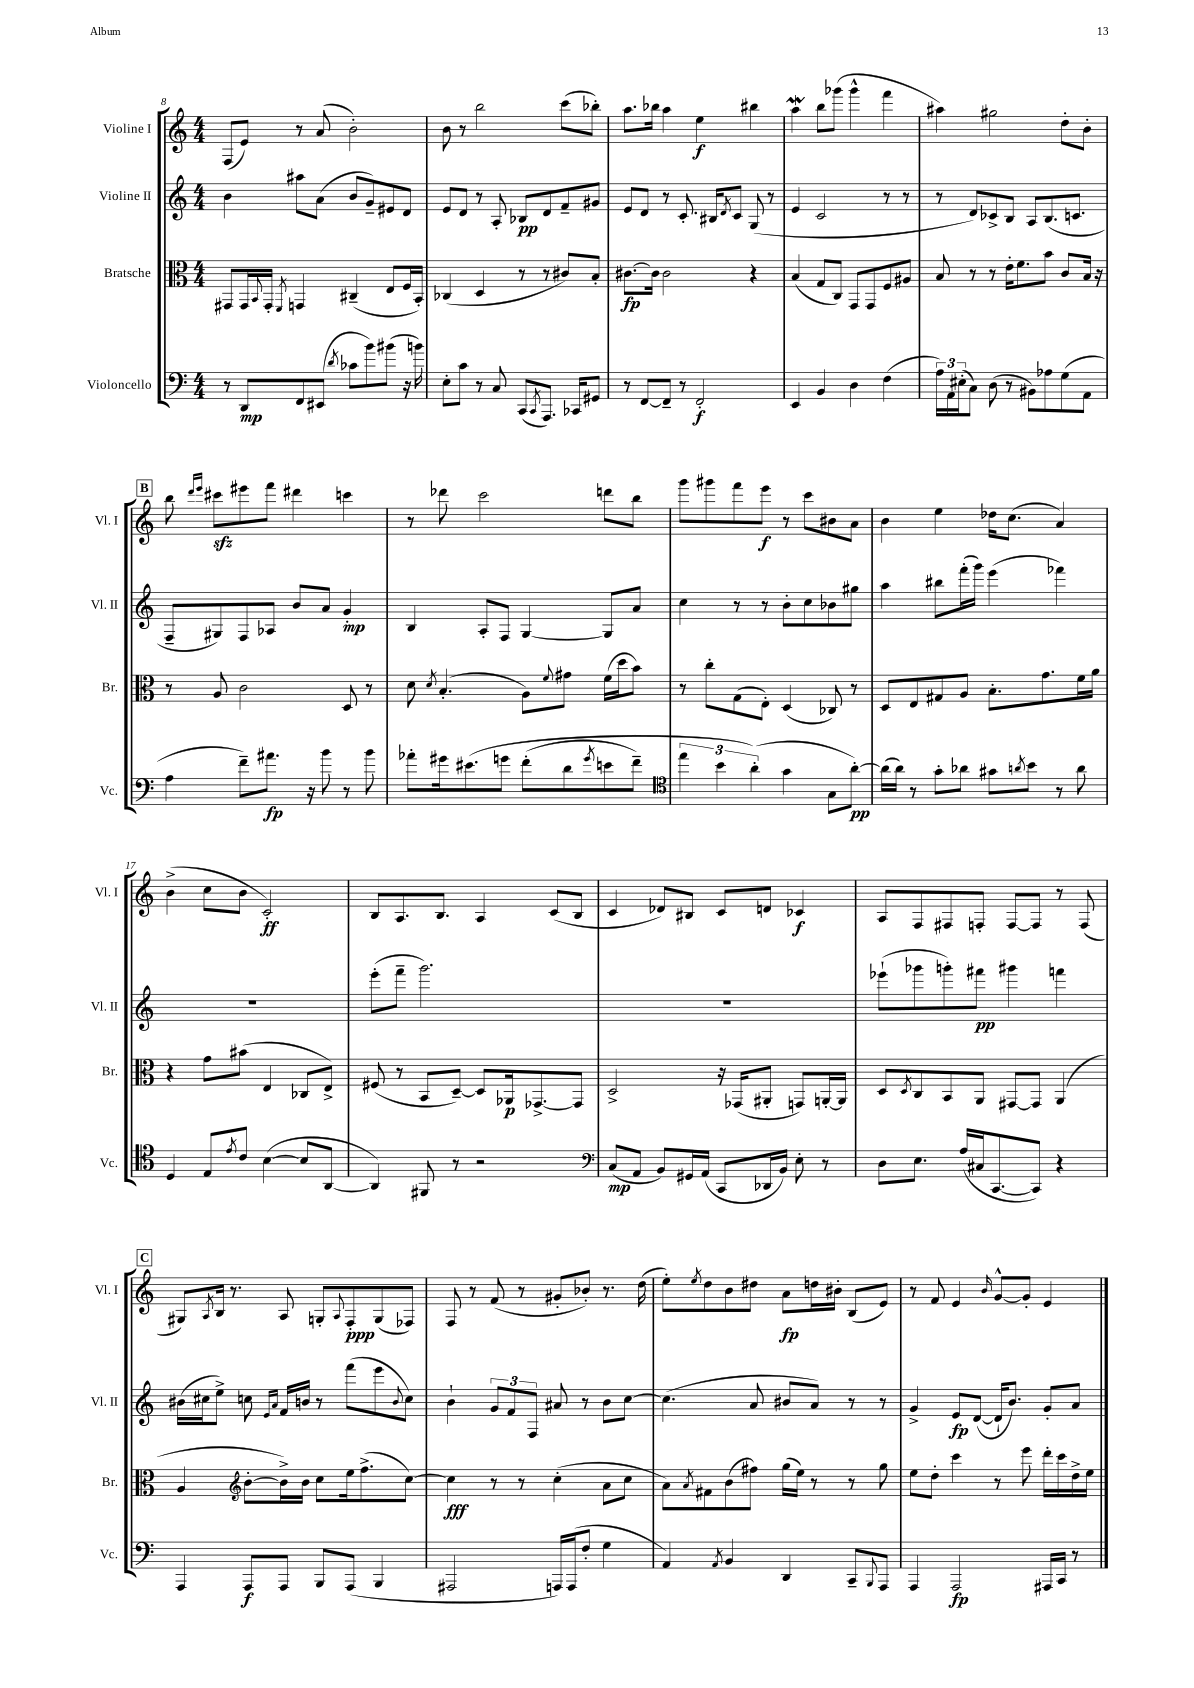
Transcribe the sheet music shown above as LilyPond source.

<<
\new StaffGroup <<
\new Staff = "s0" \with { instrumentName = "Violine I" shortInstrumentName = "Vl. I" } {
    \clef treble \key c \major \numericTimeSignature \time 4/4
    f8( e'8) r8 a'8( b'2-.) |
    b'8 r8 b''2 c'''8( bes''8-.) |
    a''8. bes''16 a''4 e''4\f bis''4 |
    a''4\mordent b''8 ges'''8( ges'''4-^ f'''4 |
    ais''4) gis''2 d''8-. b'8-. |
    \mark \markup { \box "B" } b''8 \grace { d'''16 e'''16 } cis'''8\sfz eis'''8 f'''8 dis'''4 c'''4 |
    r8 des'''8 c'''2 d'''8 b''8 |
    g'''8 gis'''8 f'''8 e'''8\f r8 c'''8 bis'8 a'8 |
    b'4 e''4 des''16 c''8.( a'4) |
    b'4->( c''8 b'8 c'2-.\ff) |
    b8 a8. b8. a4 c'8( b8 |
    c'4 des'8) bis8 c'8 d'8 ces'4\f |
    a8 f8 fis8 f8-. f8~ f8 r8 f8( |
    \mark \markup { \box "C" } gis8) \acciaccatura { a8 } b16 r8. a8 g8-. \appoggiatura { a8 } f8-.\ppp g8( fes8) |
    f8 r8 f'8( r8 gis'8-. bes'8-.) r8. d''16( |
    e''8-.) \acciaccatura { e''8 } d''8 b'8 dis''8 a'8\fp d''16 bis'16-. b8( e'8) |
    r8 f'8 e'4 \grace { b'16 } g'8~-^ g'8-. e'4 \bar "|." |
}
\new Staff = "s1" \with { instrumentName = "Violine II" shortInstrumentName = "Vl. II" } {
    \clef treble \key c \major \numericTimeSignature \time 4/4
    b'4 ais''8 a'8( b'8 g'8--) eis'8 d'8 |
    e'8 d'8 r8 a8-. bes8\pp d'8 f'8-- gis'8 |
    e'8 d'8 r8 c'8.-. bis16 \acciaccatura { d'8 } c'8 g8( r8 |
    e'4 c'2 r8 r8 |
    r8 d'8) ces'8-> b8 a8 b8.( c'8. |
    \mark \markup { \box "B" } f8-- gis8) f8 aes8 b'8 a'8 g'4-.\mp |
    b4 a8-. f8 g4~ g8 a'8 |
    c''4 r8 r8 b'8-. c''8 bes'8 gis''8 |
    a''4 bis''8 f'''16-.( g'''16) e'''4( fes'''4) |
    R1 |
    e'''8-.( f'''8-- g'''2.) |
    R1 |
    ees'''8-!( ges'''8 g'''8-.) fis'''8\pp gis'''4 f'''4 |
    \mark \markup { \box "C" } bis'16( cis''16 e''8->) c''8 \grace { e'16 a'16 } f'16 b'16 r8 f'''8( e'''8 \appoggiatura { b'8 } c''8) |
    b'4-! \tuplet 3/2 { g'8 f'8 f8 } ais'8 r8 b'8 c''8~ |
    c''4.( a'8 bis'8 a'8) r8 r8 |
    g'4-> e'8\fp d'8~( d'16-! b'8.) g'8-. a'8 \bar "|." |
}
\new Staff = "s2" \with { instrumentName = "Bratsche" shortInstrumentName = "Br." } {
    \clef alto \key c \major \numericTimeSignature \time 4/4
    gis,8 gis,16 \appoggiatura { b,8 } gis,16-. \acciaccatura { f,8 } g,4 cis4--( e8 f16 b,16-.) |
    ces4( d4 r8 r8 cis'8) b8-. |
    cis'8.~\fp cis'16 cis'2 r4 |
    b4( g8 c8) g,8 g,8 f8 ais8 |
    b8 r8 r8 e'16-. f'8. b'8 c'8 b16 r16 |
    \mark \markup { \box "B" } r8 a8 c'2 d8 r8 |
    d'8 \acciaccatura { d'8 } b4.-.( a8) \appoggiatura { f'8 } gis'8 f'16( d''16 b'8) |
    r8 c''8-. g8( e8-.) d4( ces8) r8 |
    d8 e8 gis8 a8 b8.-. g'8. f'16 a'16 |
    r4 g'8 bis'8( e4 ces8 e8->) |
    fis8( r8 b,8 d8~--) d8 aes,16\p ges,8.~-> ges,8 |
    d2-> r16 ges,16( ais,8-. g,8) a,16~-. a,16 |
    d8 \acciaccatura { d8 } c8 b,8 a,8 gis,8~ gis,8 a,4( |
    \mark \markup { \box "C" } a4 \clef treble b'8~-. b'16->) b'16 c''8 e''16 f''8.->( c''8~) |
    c''4\fff r8 r8 c''4-.( a'8 c''8 |
    a'8) \acciaccatura { a'8 } fis'8 b'8( fis''8) g''16( e''16) r8 r8 g''8 |
    e''8 d''8-. c'''4 r8 e'''8 d'''16-. c'''16 d''16-> e''16 \bar "|." |
}
\new Staff = "s3" \with { instrumentName = "Violoncello" shortInstrumentName = "Vc." } {
    \clef bass \key c \major \numericTimeSignature \time 4/4
    r8 d,8\mp f,8 eis,8( \acciaccatura { d'8 } ces'8 b'8) bis'8( r16 b'16) |
    e8-. c'8 r8 c8 c,8( \acciaccatura { c,8 } a,,8.) ces,16 gis,8 |
    r8 f,8~ f,8-- r8 f,2-.\f |
    e,4 b,4 d4 f4( |
    \tuplet 3/2 { a16) a,16 eis16-.( } c8) d8( r8 bis,8) aes8 g8( a,8 |
    \mark \markup { \box "B" } a4 f'8--) ais'8.\fp r16 b'8 r8 b'8 |
    aes'8-. gis'16 eis'8.\( g'8 f'8-.( d'8 \acciaccatura { g'8 } e'8 f'8--) |
    \clef tenor \tuplet 3/2 { e''4 b'4 a'4-.(\) } g'4 g8 a'8~-.\pp) |
    a'16( a'16) r8 g'8-. aes'8 gis'8 \acciaccatura { a'8 } b'8 r8 a'8 |
    d4 e8 \acciaccatura { e'8 } c'8 b4~( b8 a,8~ |
    a,4) fis,8 r8 r2 |
    \clef bass c8\mp( a,8 b,8) gis,16 a,16( c,8 des,16 b,16) e8-. r8 |
    d8 e8. a16( cis16 c,8.~ c,8) r4 |
    \mark \markup { \box "C" } a,,4 a,,8\f a,,8 b,,8 a,,8( b,,4 |
    ais,,2 a,,16) a,,16( f8-. g4 |
    a,4) \acciaccatura { a,8 } b,4 d,4 c,8-- \appoggiatura { b,,8 } a,,8 |
    a,,4 a,,2\fp ais,,16 c,16 r8 \bar "|." |
}
>>
>>
\layout { \context { \Score currentBarNumber = #8 } }
